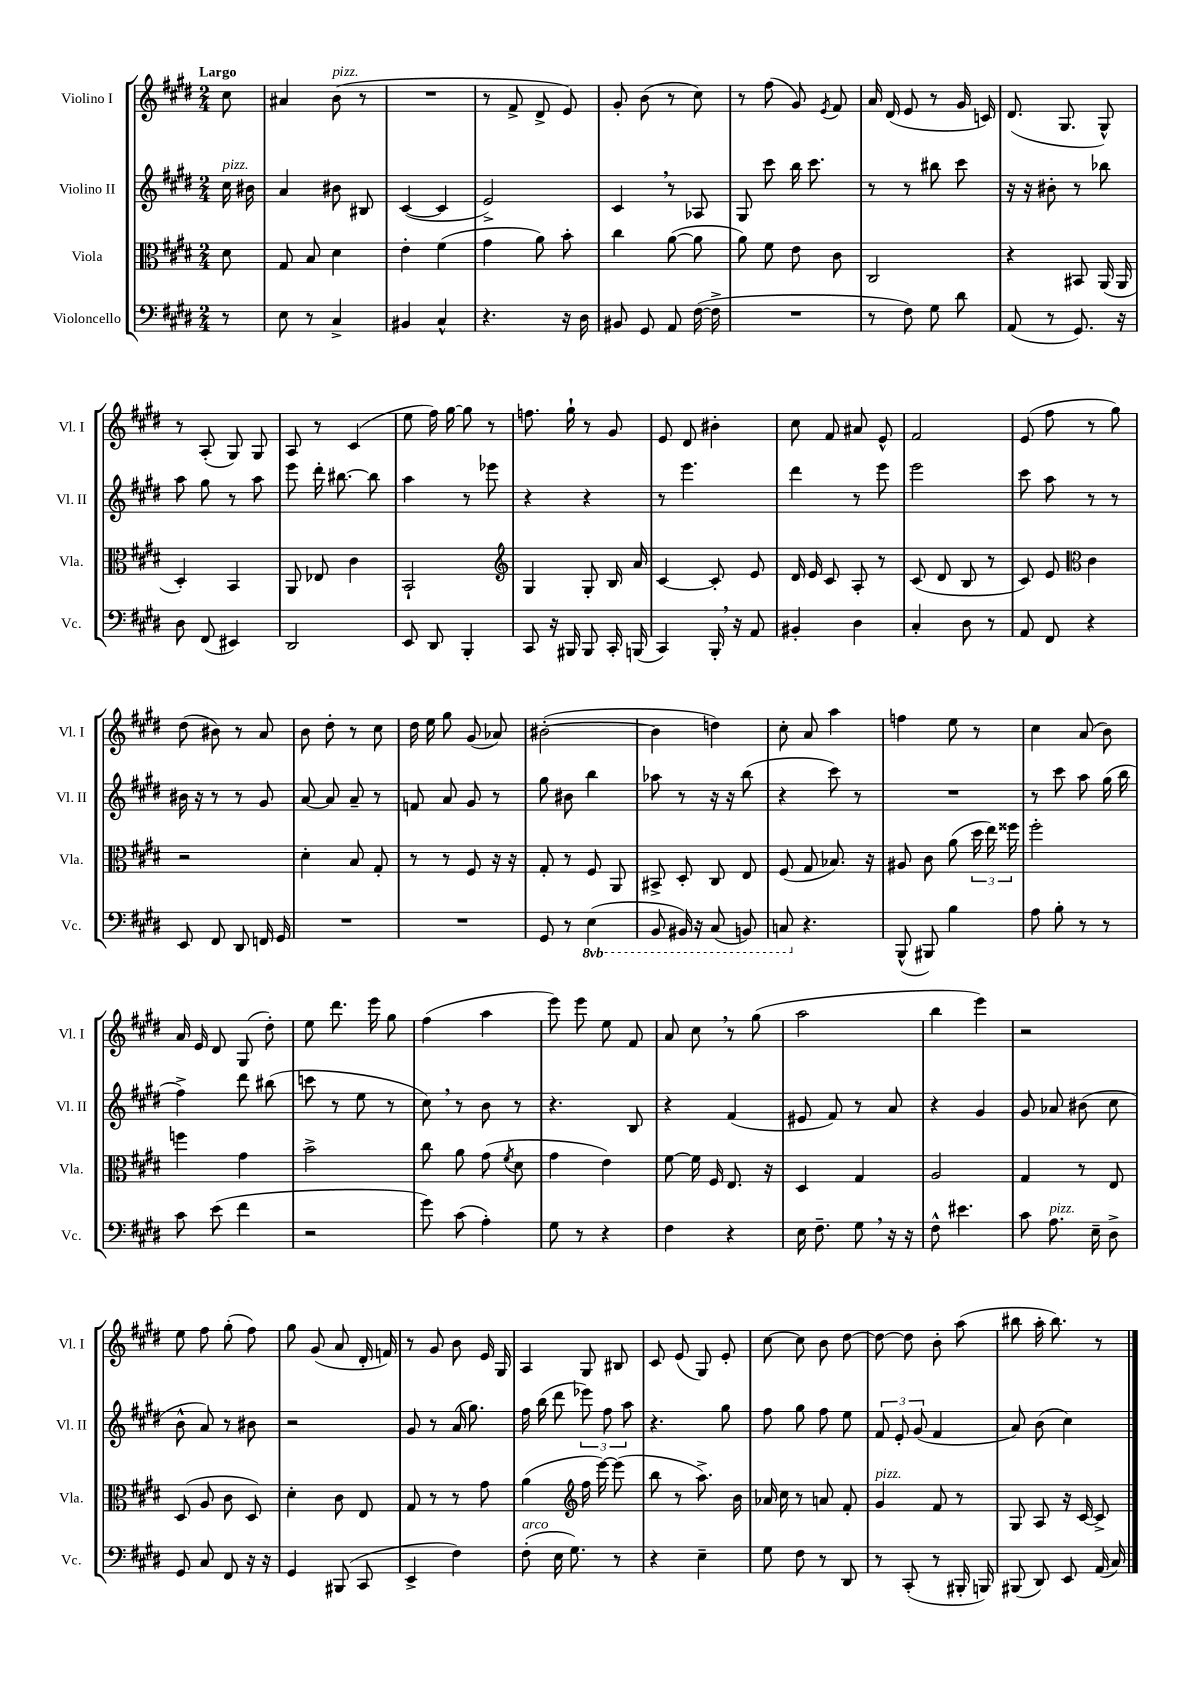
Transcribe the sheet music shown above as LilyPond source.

<<
\new StaffGroup <<
\new Staff = "s0" \with { instrumentName = "Violino I" shortInstrumentName = "Vl. I" } {
    \clef treble \key e \major \numericTimeSignature \time 2/4 \partial 8 \tempo "Largo"
    \autoBeamOff cis''8 |
    ais'4 b'8^\markup { \italic "pizz." }( r8 |
    R2 |
    r8 fis'8-> dis'8-> e'8) |
    gis'8-. b'8( r8 cis''8) |
    r8 fis''8( gis'8) \acciaccatura { e'8 } fis'8 |
    a'16 dis'16( e'8 r8 gis'16 c'16) |
    dis'8.( gis8. gis8-^) |
    r8 a8-.( gis8) gis8 |
    a8 r8 cis'4( |
    e''8 fis''16) gis''16~ gis''8 r8 |
    f''8. gis''16-! r8 gis'8 |
    e'8 dis'8 bis'4-. |
    cis''8 fis'8 ais'8 e'8-^ |
    fis'2 |
    e'8( fis''8 r8 gis''8) |
    dis''8( bis'8) r8 a'8 |
    b'8 dis''8-. r8 cis''8 |
    dis''16 e''16 gis''8 gis'8( aes'8) |
    bis'2~-.( |
    bis'4 d''4) |
    cis''8-. a'8 a''4 |
    f''4 e''8 r8 |
    cis''4 a'8( b'8) |
    a'16 e'16 dis'8 gis8( dis''8-.) |
    e''8 dis'''8. e'''16 gis''8 |
    fis''4( a''4 |
    e'''8) e'''8 e''8 fis'8 |
    a'8 cis''8 \breathe r8 gis''8( |
    a''2 |
    b''4 e'''4) |
    r2 |
    e''8 fis''8 gis''8-.( fis''8) |
    gis''8 gis'8( a'8 dis'16-. f'16) |
    r8 gis'8 b'8 e'16 gis16 |
    a4 gis8 bis8 |
    cis'8 e'8( gis8) e'8-. |
    cis''8~ cis''8 b'8 dis''8~ |
    dis''8~ dis''8 b'8-. a''8( |
    bis''8 a''16-. bis''8.) r8 \bar "|." |
}
\new Staff = "s1" \with { instrumentName = "Violino II" shortInstrumentName = "Vl. II" } {
    \clef treble \key e \major \numericTimeSignature \time 2/4 \partial 8
    \autoBeamOff cis''16^\markup { \italic "pizz." } bis'16 |
    a'4 bis'8 bis8 |
    cis'4~( cis'4 |
    e'2->) |
    cis'4 \breathe r8 aes8 |
    gis8 cis'''8 b''16 cis'''8. |
    r8 r8 bis''8 cis'''8 |
    r16 r16 bis'8-. r8 bes''8 |
    a''8 gis''8 r8 a''8 |
    e'''8 dis'''16-. bis''8.~ bis''8 |
    a''4 r8 ees'''8 |
    r4 r4 |
    r8 e'''4. |
    dis'''4 r8 e'''8 |
    e'''2 |
    cis'''8 a''8 r8 r8 |
    bis'16 r16 r8 r8 gis'8 |
    a'8~ a'8 a'8-- r8 |
    f'8 a'8 gis'8 r8 |
    gis''8 bis'8 b''4 |
    aes''8 r8 r16 r16 b''8( |
    r4 cis'''8) r8 |
    R2 |
    r8 cis'''8 a''8 gis''16( b''16 |
    fis''4->) dis'''8 bis''8( |
    c'''8 r8 e''8 r8 |
    cis''8) \breathe r8 b'8 r8 |
    r4. b8 |
    r4 fis'4( |
    eis'8 fis'8) r8 a'8 |
    r4 gis'4 |
    gis'8 aes'8 bis'8( cis''8 |
    b'8-^ a'8) r8 bis'8 |
    r2 |
    gis'8 r8 a'16( gis''8.) |
    fis''16 b''16( dis'''8 \tuplet 3/2 { ees'''8) fis''8 a''8 } |
    r4. gis''8 |
    fis''8 gis''8 fis''8 e''8 |
    \tuplet 3/2 { fis'8 e'8-. gis'8( } fis'4 |
    a'8) b'8( cis''4) \bar "|." |
}
\new Staff = "s2" \with { instrumentName = "Viola" shortInstrumentName = "Vla." } {
    \clef alto \key e \major \numericTimeSignature \time 2/4 \partial 8
    \autoBeamOff dis'8 |
    gis8 b8 dis'4 |
    e'4-. fis'4( |
    gis'4 a'8) b'8-. |
    cis''4 a'8~( a'8 |
    a'8) fis'8 e'8 cis'8 |
    cis2 |
    r4 bis,8 a,16( a,16 |
    dis4-.) b,4 |
    a,8 ees8 cis'4 |
    b,2-! |
    \clef treble gis4 gis8-. b16 a'16 |
    cis'4~ cis'8-. e'8 |
    dis'16 e'16 cis'8 a8-. r8 |
    cis'8( dis'8 b8 r8 |
    cis'8) e'8 \clef alto cis'4 |
    r2 |
    dis'4-. b8 gis8-. |
    r8 r8 fis8 r16 r16 |
    gis8-. r8 fis8 a,8 |
    bis,8-> dis8-. cis8 e8 |
    fis8( gis8 bes8.) r16 |
    ais8 cis'8 a'8( \tuplet 3/2 { dis''16 e''16) fisis''16 } |
    fis''2-. |
    f''4 gis'4 |
    b'2-> |
    cis''8 a'8 gis'8( \acciaccatura { fis'8 } dis'8 |
    gis'4 e'4) |
    fis'8~ fis'16 fis16 e8. r16 |
    dis4 gis4 |
    a2 |
    gis4 r8 e8 |
    dis8( a8 cis'8 dis8) |
    dis'4-. cis'8 e8 |
    gis8 r8 r8 gis'8 |
    a'4( \clef treble fis''16 e'''16~) e'''8( |
    b''8 r8 a''8.->) b'16 |
    aes'16 cis''16 r8 a'8 fis'8-. |
    gis'4^\markup { \italic "pizz." } fis'8 r8 |
    gis8 a8 r16 cis'16~ cis'8-> \bar "|." |
}
\new Staff = "s3" \with { instrumentName = "Violoncello" shortInstrumentName = "Vc." } {
    \clef bass \key e \major \numericTimeSignature \time 2/4 \set Staff.ottavationMarkups = #ottavation-simple-ordinals \partial 8
    \autoBeamOff r8 |
    e8 r8 cis4-> |
    bis,4 cis4-^ |
    r4. r16 dis16 |
    bis,8 gis,8 a,8 fis16~( fis16-> |
    R2 |
    r8 fis8) gis8 dis'8 |
    a,8( r8 gis,8.) r16 |
    dis8 fis,8( eis,4) |
    dis,2 |
    e,8 dis,8 b,,4-. |
    cis,8 r16 bis,,16 bis,,8 cis,16-. b,,16( |
    cis,4) b,,16-. \breathe r16 a,8 |
    bis,4-. dis4 |
    cis4-. dis8 r8 |
    a,8 fis,8 r4 |
    e,8 fis,8 dis,8 f,16 gis,16 |
    R2 |
    R2 |
    gis,8 r8 \ottava #-1 e,4( |
    b,,8 bis,,16) r16 cis,8( b,,8) |
    c,8 \ottava #0 r4. |
    b,,8-^( bis,,8) b4 |
    a8 b8-. r8 r8 |
    cis'8 e'8( fis'4 |
    r2 |
    gis'8) cis'8( a4-.) |
    gis8 r8 r4 |
    fis4 r4 |
    e16 fis8.-- gis8 \breathe r16 r16 |
    fis8-^ eis'4. |
    cis'8 a8.^\markup { \italic "pizz." } e16-- dis8-> |
    gis,8 cis8 fis,8 r16 r16 |
    gis,4 bis,,8( cis,8 |
    e,4-> fis4) |
    fis8-.^\markup { \italic "arco" }( e16 gis8.) r8 |
    r4 e4-- |
    gis8 fis8 r8 dis,8 |
    r8 cis,8-.( r8 bis,,16-. b,,16) |
    bis,,8( dis,8) e,8 a,16( cis16) \bar "|." |
}
>>
>>
\layout { \context { \Score \remove "Bar_number_engraver" } }
